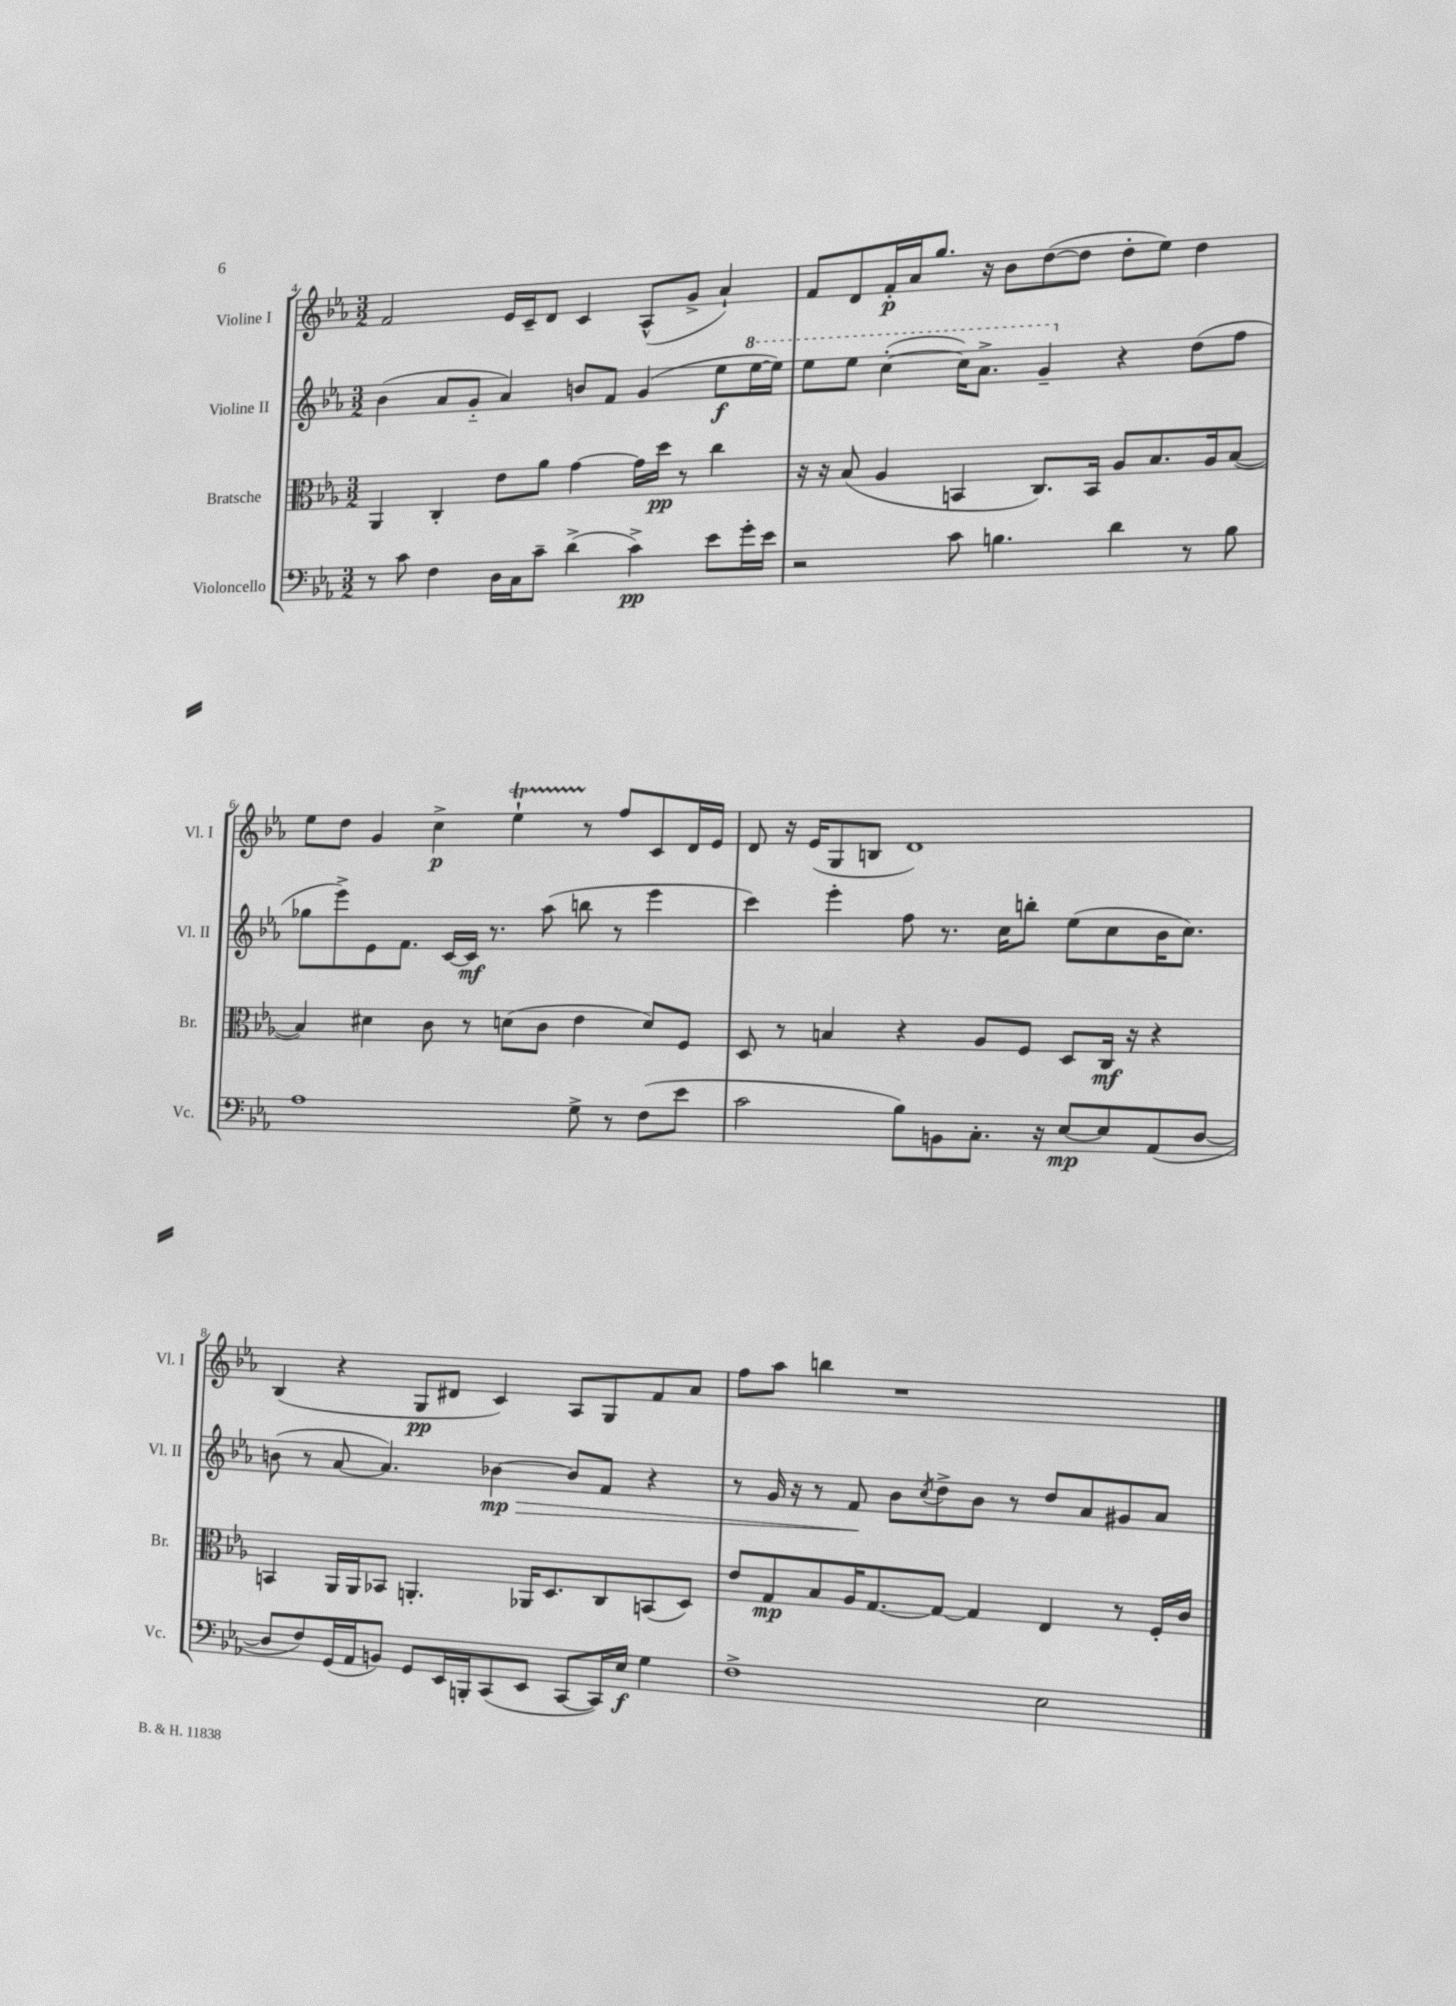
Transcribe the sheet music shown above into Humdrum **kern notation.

**kern	**dynam	**kern	**dynam	**kern	**dynam	**kern	**dynam
*part4	*part4	*part3	*part3	*part2	*part2	*part1	*part1
*staff4	*staff4	*staff3	*staff3	*staff2	*staff2	*staff1	*staff1
*I"Violoncello	*	*I"Bratsche	*	*I"Violine II	*	*I"Violine I	*
*I'Vc.	*	*I'Br.	*	*I'Vl. II	*	*I'Vl. I	*
*clefF4	*	*clefC3	*	*clefG2	*	*clefG2	*
*k[b-e-a-]	*	*k[b-e-a-]	*	*k[b-e-a-]	*	*k[b-e-a-]	*
*M3/2	*	*M3/2	*	*M3/2	*	*M3/2	*
=4	=4	=4	=4	=4	=4	=4	=4
8r	.	4AA-/	.	(4b-\	.	2f/	.
8c\	.	.	.	.	.	.	.
4F\	.	4C'/	.	8a-/L	.	.	.
.	.	.	.	8g/J	.	.	.
16D\LL	.	8e-\L	.	4a-/)	.	16e-/LL	.
16C\J	.	.	.	.	.	16c~/J	.
8c~\J	.	8a-\J	.	.	.	8d/J	.
(4d^\	.	[4g\	.	8bn/L	.	4c/	.
.	.	.	.	8f/J	.	.	.
4c^\)	pp	16g\LL]	.	(4g/	.	(8A-^^/L	.
.	.	16dd\JJ	pp	.	.	.	.
.	.	8r	.	.	.	8g^/J	.
8e-\L	.	4cc\	.	8ee-\L	f	4a-`/)	.
*	*	*	*	*8va	*	*	*
16g'\L	.	.	.	[16eee-\L	.	.	.
16e-\JJ	.	.	.	16eee-\JJ])	.	.	.
=5	=5	=5	=5	=5	=5	=5	=5
2r	.	16r	.	8eee-\L	.	8f/L	.
.	.	16r	.	.	.	.	.
.	.	(8B-/	.	8eee-\J	.	8d/	.
.	.	4A-/	.	([4ccc'\	.	16f'/L	p
.	.	.	.	.	.	16a-/J	.
.	.	.	.	.	.	8.gg/J	.
8c\	.	4BBn/	.	16ccc\KL])	.	.	.
.	.	.	.	8.aa-^\J	.	16r	.
4.Bn\	.	.	.	.	.	8b-\L	.
.	.	8.C/L)	.	4gg~/	.	([8dd\	.
.	.	.	.	.	.	8dd\J]	.
.	.	16BB/Jk	.	.	.	.	.
*	*	*	*	*X8va	*	*	*
4d\	.	8A-/L	.	4r	.	8dd'\L	.
.	.	8.B-/	.	.	.	8ee-\J)	.
8r	.	.	.	(8dd\L	.	4dd\	.
.	.	16A-/k	.	.	.	.	.
8B\	.	([8B-/J	.	8ff\J	.	.	.
!!LO:LB:g=z
=6	=6	=6	=6	=6	=6	=6	=6
1A-	.	4B-/])	.	8gg-X\L	.	8ee-\L	.
.	.	.	.	8eee-^\)	.	8dd\J	.
.	.	4d#X\	.	8e-\	.	4g/	.
.	.	.	.	8.f\J	.	.	.
.	.	8c\	.	.	.	4cc^\	p
.	.	.	.	[16c/LL	.	.	.
.	.	8r	.	16c/JJ]	mf	.	.
.	.	.	.	8.r	.	.	.
.	.	(8dn\L	.	.	.	4ee-T`\	.
.	.	8c\J	.	(8aa-\	.	.	.
8G^\	.	4e-\	.	8bbn\	.	8r	.
8r	.	.	.	8r	.	8ff/L	.
(8F\L	.	8d/L)	.	4eee-\	.	8c/	.
8e-\J	.	8F/J	.	.	.	16d/L	.
.	.	.	.	.	.	16e-/JJ	.
=7	=7	=7	=7	=7	=7	=7	=7
2c\	.	8D/	.	4ccc\)	.	8d/	.
.	.	8r	.	.	.	16r	.
.	.	.	.	.	.	(16e-/KL	.
.	.	4Bn/	.	4eee-'\	.	8G/	.
.	.	.	.	.	.	8Bn/J	.
8B-\L)	.	4r	.	8ff\	.	1d)	.
8BBn\	.	.	.	8.r	.	.	.
8.C'\J	.	8A-/L	.	.	.	.	.
.	.	.	.	16cc\KL	.	.	.
.	.	8F/J	.	8bbn'\J	.	.	.
16r	.	.	.	.	.	.	.
[8E-/L	mp	8D/L	.	(8ee-\L	.	.	.
8E-/]	.	16C/Jk	mf	8cc\	.	.	.
.	.	16r	.	.	.	.	.
(8AA-/	.	4r	.	16b-\K	.	.	.
.	.	.	.	8.cc\J)	.	.	.
[8D/J	.	.	.	.	.	.	.
!!LO:LB:g=z
=8	=8	=8	=8	=8	=8	=8	=8
8D/L]	.	4BBn/	.	(8bn\	.	(4B-/	.
8F/)	.	.	.	8r	.	.	.
(16GG/L	.	16AA-/LL	.	[8a-/	.	4r	.
16AA-/J	.	16AA-/J	.	.	.	.	.
8BBn/J)	.	8BB-X/J	.	4.a-/])	.	.	.
8GG/L	.	4.AAn'/	.	.	.	8G/L	pp
16EE-/L	.	.	.	.	.	8d#X/J	.
16BBBn'/J	.	.	.	.	.	.	.
!	!	!	!	!	!LO:HP:b	!	!
(8CC/	.	.	.	[4b-X\	> mp	4c/)	.
8EE-/J	.	16AA-X/KL	.	.	.	.	.
.	.	8.D/	.	.	.	.	.
[8CC/L	.	.	.	8b-/L]	.	8A-/L	.
16CC/L])	.	8C/	.	8f/J	.	8G/	.
16E-/JJ	f	.	.	.	.	.	.
4G\	.	(8BBn/	.	4r	.	8f/	.
.	.	8D/J)	.	.	.	8a-/J	.
=9	=9	=9	=9	=9	=9	=9	=9
1F^	.	8e-/L	.	8r	.	8ff\L	.
.	.	8G/	mp	16g/	.	8aa-\J	.
.	.	.	.	16r	.	.	.
.	.	8B-/	.	8r	.	4bbn\	.
.	.	16A-/K	.	8f/	.	.	.
.	.	[8.G/	.	.	.	.	.
.	.	.	.	8b-\L	]	1r	.
.	.	.	.	8qcc/	.	.	.
.	.	8G/J_	.	8dd^\	.	.	.
.	.	4G/]	.	8b-\J	.	.	.
.	.	.	.	8r	.	.	.
2E-\	.	4E-/	.	8dd/L	.	.	.
.	.	.	.	8a-/	.	.	.
.	.	8r	.	8g#X/	.	.	.
.	.	16F'/LL	.	8a-/J	.	.	.
.	.	16c/JJ	.	.	.	.	.
==	==	==	==	==	==	==	==
*-	*-	*-	*-	*-	*-	*-	*-
